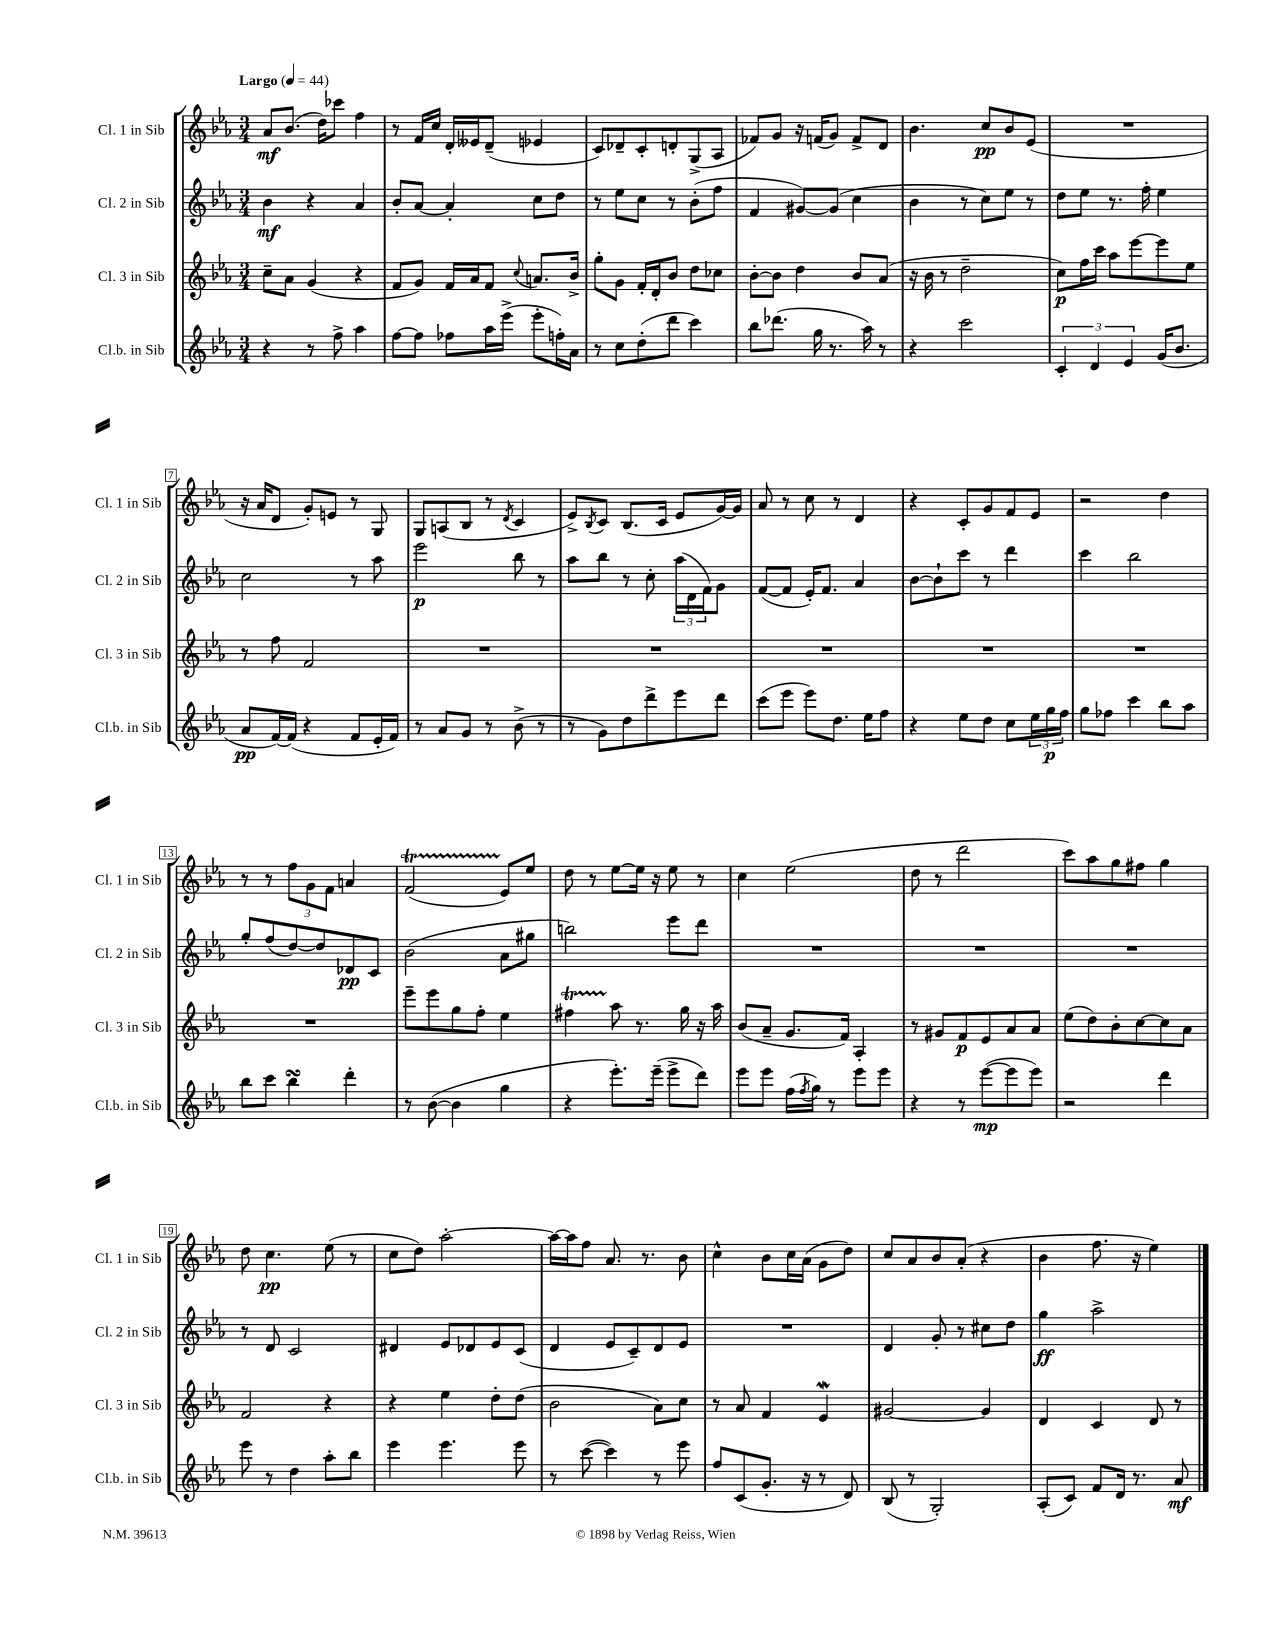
<<
\new StaffGroup <<
\new Staff = "s0" \with { instrumentName = "Cl. 1 in Sib" shortInstrumentName = "Cl. 1 in Sib" } {
    \clef treble \key ees \major \numericTimeSignature \time 3/4 \tempo "Largo" 4 = 44
    aes'8\mf bes'8.( d''16) ces'''8 f''4 |
    r8 f'16 c''16 d'16-. eeses'16 d'8--( ees'4 |
    c'8) des'8-- c'8-. d'8-. g8->( aes8 |
    fes'8) g'8 r16 f'16( g'8) f'8-> d'8 |
    bes'4. c''8\pp bes'8 ees'8( |
    R2. |
    r16 aes'16 d'8 g'8-.) e'8 r8 g8 |
    g8 a8( bes8 r8 \acciaccatura { d'8 } c'4 |
    ees'8->) \acciaccatura { bes8 } c'8 bes8.( c'16 ees'8 g'16~) g'16 |
    aes'8 r8 c''8 r8 d'4 |
    r4 c'8-. g'8 f'8 ees'8 |
    r2 d''4 |
    r8 r8 \tuplet 3/2 { f''8 g'8 f'8 } a'4 |
    f'2\startTrillSpan( ees'8\stopTrillSpan) ees''8 |
    d''8 r8 ees''8~ ees''16 r16 ees''8 r8 |
    c''4 ees''2( |
    d''8 r8 d'''2 |
    c'''8) aes''8 g''8 fis''8 g''4 |
    d''8 c''4.\pp ees''8( r8 |
    c''8 d''8) aes''2~-. |
    aes''16~ aes''16 f''8 aes'8. r8. bes'8 |
    c''4-^ bes'8 c''16 aes'16( g'8 d''8) |
    c''8 aes'8 bes'8 aes'8-.( r4 |
    bes'4 f''8. r16 ees''4) \bar "|." |
}
\new Staff = "s1" \with { instrumentName = "Cl. 2 in Sib" shortInstrumentName = "Cl. 2 in Sib" } {
    \clef treble \key ees \major \numericTimeSignature \time 3/4
    bes'4\mf r4 aes'4 |
    bes'8-. aes'8~ aes'4-. c''8 d''8 |
    r8 ees''8 c''8 r8 bes'8-.( f''8 |
    f'4 gis'8~) gis'8( c''4 |
    bes'4 r8 c''8) ees''8 r8 |
    d''8 ees''8 r8. f''16-. ees''4 |
    c''2 r8 aes''8 |
    ees'''2\p bes''8 r8 |
    aes''8 bes''8 r8 c''8-. \tuplet 3/2 { aes''16( d'16 f'16) } g'8 |
    f'8~( f'8 ees'16-.) f'8. aes'4 |
    bes'8~ bes'8-! c'''8 r8 d'''4 |
    c'''4 bes''2 |
    g''8-. f''8( d''8~) d''8 des'8\pp c'8 |
    bes'2( aes'8 gis''8 |
    b''2) ees'''8 d'''8 |
    R2. |
    R2. |
    R2. |
    r8 d'8 c'2 |
    dis'4 ees'8 des'8 ees'8 c'8( |
    d'4 ees'8 c'8--) d'8 ees'8 |
    R2. |
    d'4 g'8-. r8 cis''8 d''8 |
    g''4\ff aes''2-> \bar "|." |
}
\new Staff = "s2" \with { instrumentName = "Cl. 3 in Sib" shortInstrumentName = "Cl. 3 in Sib" } {
    \clef treble \key ees \major \numericTimeSignature \time 3/4
    c''8-- aes'8 g'4( r4 |
    f'8 g'8) f'16 aes'16 f'8 \appoggiatura { c''8 } a'8. bes'16-> |
    g''8-. g'8 f'16-. d'16-. bes'8 d''8 ces''8 |
    bes'8~-. bes'8 d''4 bes'8 aes'8( |
    r16 bes'16 r8 d''2-- |
    c''8\p) f''16 c'''16 aes''8 ees'''8~ ees'''8 ees''8 |
    r8 f''8 f'2 |
    R2. |
    R2. |
    R2. |
    R2. |
    R2. |
    R2. |
    ees'''8-- ees'''8 g''8 f''8-. ees''4 |
    fis''4\startTrillSpan aes''8\stopTrillSpan r8. g''16 r16 aes''16 |
    bes'8( aes'8-- g'8. f'16) aes4-. |
    r8 gis'8 f'8\p ees'8 aes'8 aes'8 |
    ees''8( d''8) bes'8-. c''8~ c''8 aes'8 |
    f'2 r4 |
    r4 ees''4 d''8-. d''8( |
    bes'2 aes'8) c''8 |
    r8 aes'8 f'4 ees'4\mordent |
    gis'2~ gis'4 |
    d'4 c'4 d'8 r8 \bar "|." |
}
\new Staff = "s3" \with { instrumentName = "Cl.b. in Sib" shortInstrumentName = "Cl.b. in Sib" } {
    \clef treble \key ees \major \numericTimeSignature \time 3/4
    r4 r8 f''8-> aes''4 |
    f''8~ f''8 fes''8 aes''16 ees'''16->( ees'''8-. f''16-.) aes'16 |
    r8 c''8 d''8-.( d'''8 c'''4) |
    bes''8 des'''8.( g''16 r8. aes''16) r8 |
    r4 c'''2 |
    \tuplet 3/2 { c'4-. d'4 ees'4 } g'16( bes'8. |
    aes'8\pp f'16~) f'16( r4 f'8 ees'16-. f'16) |
    r8 aes'8 g'8 r8 bes'8->( r8 |
    r8 g'8) d''8 d'''8-> ees'''8 d'''8 |
    c'''8( ees'''8 ees'''8) d''8. ees''16 f''8 |
    r4 ees''8 d''8 c''8 \tuplet 3/2 { ees''16 g''16\p f''16 } |
    g''8 fes''8 c'''4 bes''8 aes''8 |
    bes''8 c'''8 bes''4\turn d'''4-. |
    r8 bes'8~( bes'4 g''4 |
    r4 ees'''8.-.) ees'''16--( ees'''8-> d'''8) |
    ees'''8 ees'''8 f''16( \acciaccatura { f''8 } g''16) r8 ees'''8 ees'''8 |
    r4 r8 ees'''8~\mp( ees'''8 ees'''8) |
    r2 d'''4 |
    ees'''8 r8 d''4 aes''8-. bes''8 |
    ees'''4 ees'''4. ees'''8 |
    r8 c'''8~( c'''4) r8 ees'''8 |
    f''8 c'8( g'8.-. r16 r8 d'8) |
    bes8( r8 g2-.) |
    aes8-.( c'8) f'8 d'16 r8. aes'8\mf \bar "|." |
}
>>
>>
\layout { \context { \Score \override BarNumber.stencil = #(make-stencil-boxer 0.1 0.3 ly:text-interface::print) } }
